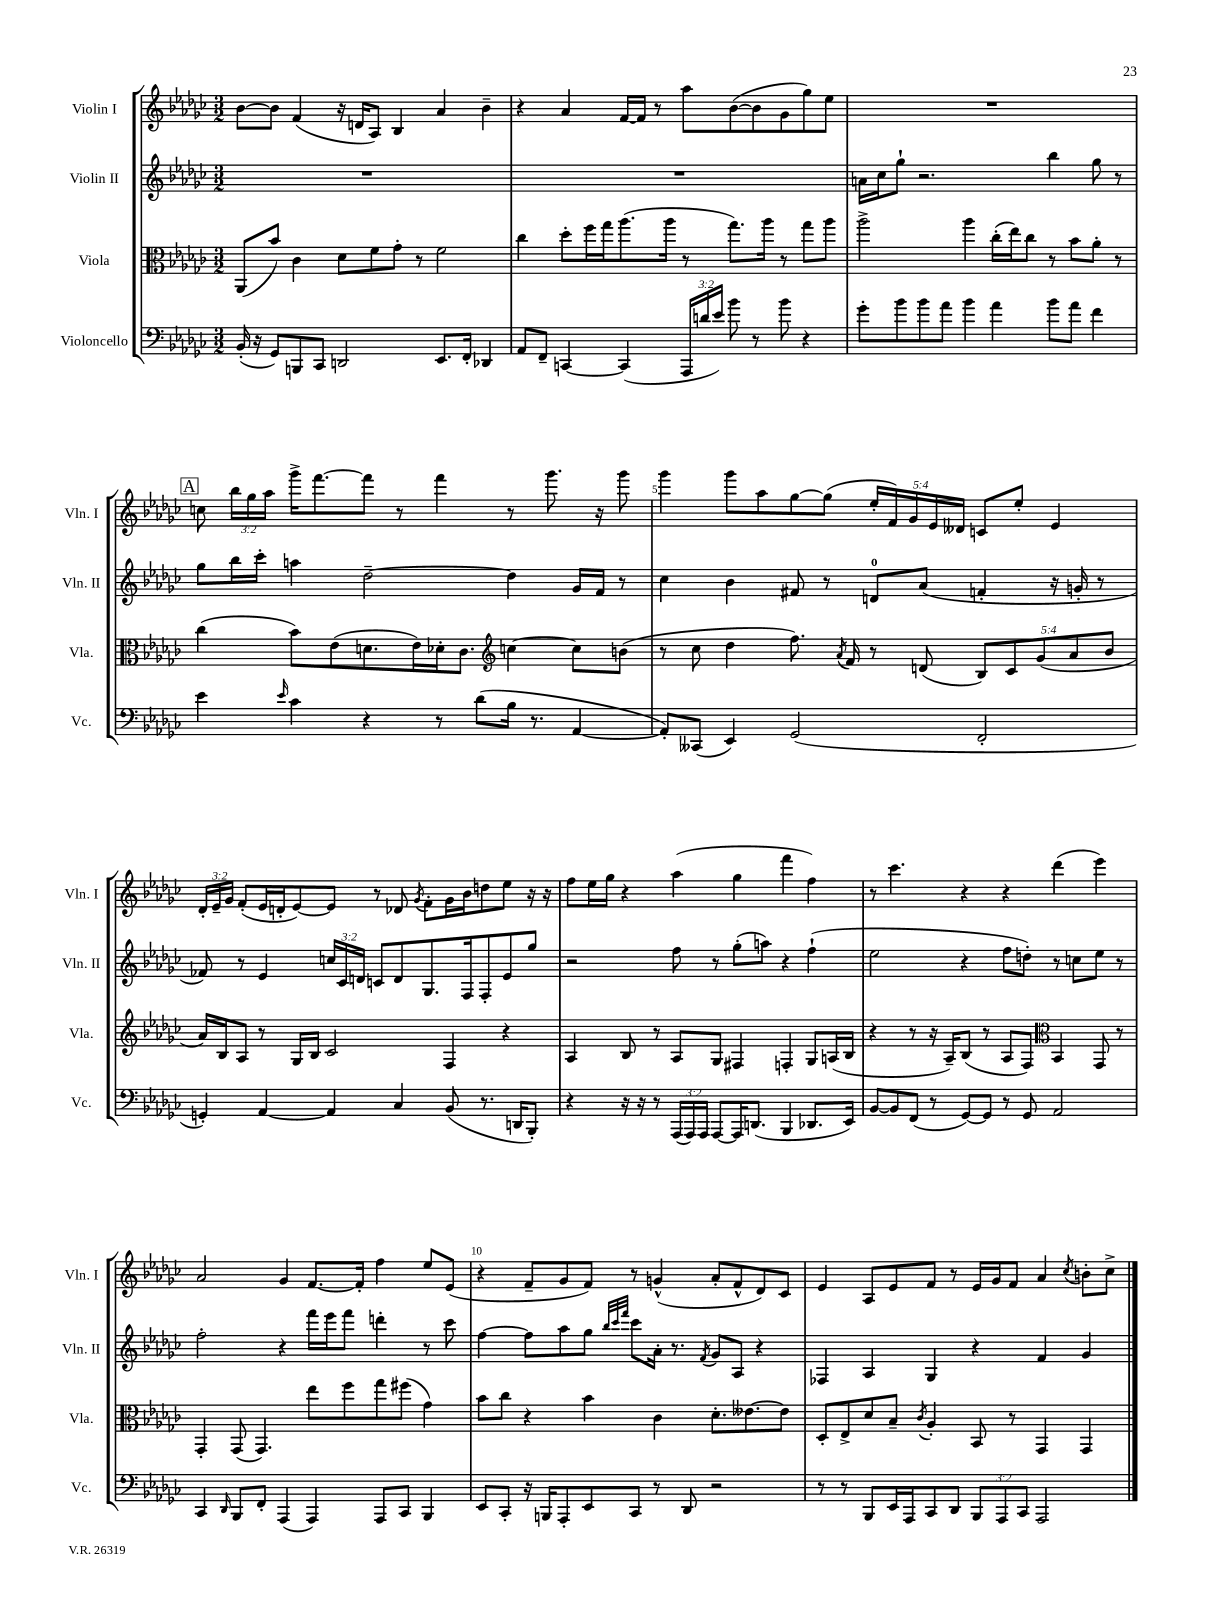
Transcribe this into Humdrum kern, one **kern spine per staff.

**kern	**kern	**kern	**kern
*part4	*part3	*part2	*part1
*staff4	*staff3	*staff2	*staff1
*I"Violoncello	*I"Viola	*I"Violin II	*I"Violin I
*I'Vc.	*I'Vla.	*I'Vln. II	*I'Vln. I
*clefF4	*clefC3	*clefG2	*clefG2
*k[b-e-a-d-g-c-]	*k[b-e-a-d-g-c-]	*k[b-e-a-d-g-c-]	*k[b-e-a-d-g-c-]
*M3/2	*M3/2	*M3/2	*M3/2
=1	=1	=1	=1
(16BB-'/	(8AA-/L	1.r	[8b-\L
16r	.	.	.
8GG-/L)	8b-/J)	.	8b-\J]
8BBBn/	4c-\	.	(4f/
8CC-/J	.	.	.
2DDn/	8d-\L	.	16r
.	.	.	16dn/KL
.	8f\	.	8A-/J)
.	8g-'\J	.	4B-/
.	8r	.	.
8.EE-/L	2f\	.	4a-/
16FF'/Jk	.	.	.
4DD-X/	.	.	4b-~\
=2	=2	=2	=2
8AA-/L	4cc-\	1.r	4r
8FF~/J	.	.	.
[4CCn/	8dd-'\L	.	4a-/
.	16ff\L	.	.
.	16gg-\J	.	.
(4CC/]	(8.aa-\	.	[16f/LL
.	.	.	16f/JJ]
.	.	.	8r
.	16aa-\Jk	.	.
24AAA-/LL	8r	.	8aa-\L
24dn/	.	.	.
24e-/JJ)	.	.	.
8b-\	8.gg-\L)	.	([8b-\
8r	.	.	8b-\]
.	16aa-\Jk	.	.
8b-\	8r	.	8g-\
4r	8gg-\L	.	8gg-\)
.	8aa-\J	.	8ee-\J
=3	=3	=3	=3
8g-'\L	2aa-^\	16an\LL	1.r
.	.	16cc-\J	.
8b-\	.	8gg-`\J	.
8b-\	.	2.r	.
8a-\J	.	.	.
4b-\	4aa-\	.	.
4a-\	(16cc-'\LL	.	.
.	16ee-\J)	.	.
.	8cc-\J	.	.
8b-\L	8r	4bb-\	.
8a-\J	8b-\L	.	.
4f\	8a-'\J	8gg-\	.
.	8r	8r	.
!!LO:LB:g=z
!!LO:REH:place=s1:t=A
=4	=4	=4	=4
4e-\	(4cc-\	8gg-\L	8ccn\
.	.	16bb-\L	24bb-\LL
.	.	.	24gg-\
.	.	16ccc-'\JJ	.
.	.	.	24aa-\JJ
16qqe-/	.	.	.
4c-\	8b-\L)	4aan\	16ggg-^\KL
.	.	.	[8.fff\
.	(8e-\	.	.
4r	8.dn\	[2dd-~\	8fff\J]
.	.	.	8r
.	16e-\L)	.	.
8r	16d-X'\J	.	4fff\
.	8.c-\J	.	.
(8d-\L	.	.	.
*	*clefG2	*	*
16B-\Jk	[4ccn\	4dd-\]	8r
8.r	.	.	.
.	.	.	8.ggg-\
[4AA-/	8cc\L]	16g-/LL	.
.	.	16f/JJ	16r
.	(8bn\J	8r	8ggg-\
=5	=5	=5	=5
8AA-'/L])	8r	4cc-\	4ggg-\
(8CC--X/J	8cc-\	.	.
4EE-/)	4dd-\	4b-\	8ggg-\L
.	.	.	8aa-\
(2GG-/	8.ff\)	8f#X/	[8gg-\
.	.	8r	(8gg-\J]
.	8qa-/	.	.
.	16f/	.	.
.	8r	8dn/L	20ee-'/LL
.	.	.	20f/)
.	.	.	20g-/
.	(8dn/	(8a-/J	.
.	.	.	20e-/
.	.	.	20d--X/JJ
2FF'/	10B-/L)	4fn'/	8cn/L
.	10c-/	.	.
.	.	.	8ee-'/J
.	(10g-/	.	.
.	.	16r	4e-/
.	10a-/	.	.
.	.	16gn'/	.
.	.	8r	.
.	10b-/J	.	.
!!LO:LB:g=z
=6	=6	=6	=6
4GGn'/)	16a-/LL)	8f-X/)	24d-'/LL
.	.	.	24e-~/
.	16B-/J	.	.
.	.	.	24g-/JJ
.	8A-/J	8r	(8f'/L
[4AA-/	8r	4e-/	16e-/L
.	.	.	16dn'/J
.	16G-/LL	.	[8e-/)
.	16B-/JJ	.	.
4AA-/]	2c-/	24ccn/LL	8e-/J]
.	.	24c-/	.
.	.	24dn/JJ	.
.	.	8cn/L	8r
4C-/	.	8d/	8d-X/
.	.	.	8qg-/
.	.	8.G-/	8f'\L
(8BB-/	4F/	.	16g-\L
.	.	16F/k	16b-\J
8.r	.	8F'/	8ddn\
.	4r	8e-/	8ee-\J
16DDn/KL	.	.	.
8BBB-'/J)	.	8gg-/J	16r
.	.	.	16r
=7	=7	=7	=7
4r	4A-/	2r	8ff\L
.	.	.	16ee-\L
.	.	.	16gg-\JJ
16r	8B-/	.	4r
16r	.	.	.
8r	8r	.	.
(24AAA-/LL	8A-/L	8ff\	(4aa-\
24AAA-/)	.	.	.
24AAA-/JJ	.	.	.
[8AAA-/L	8G-/J	8r	.
16AAA-/K]	4F#X/	(8gg-'\L	4gg-\
(8.DDn/J	.	.	.
.	.	8aan\J)	.
4BBB-/	4Fn'/	4r	4fff\
8.DD-X/L	8G-/L	(4ff`\	4ff\)
.	(16An/L	.	.
16EE-/Jk)	16B-/JJ	.	.
=8	=8	=8	=8
[8BB-/L	4r	2ee-\	8r
8BB-/]	.	.	4.ccc-\
(8FF/J	8r	.	.
8r	16r	.	.
.	16A-~/KL)	.	.
[8GG-/L)	(8B-/J	4r	4r
8GG-/J]	8r	.	.
8r	8A-/L	8ff\L	4r
8GG-/	8F/J)	8ddn'\J)	.
*	*clefC3	*	*
2AA-/	4BB-/	8r	(4ddd-\
.	.	8ccn\L	.
.	8GG-/	8ee-\J	4eee-\)
.	8r	8r	.
!!LO:LB:g=z
=9	=9	=9	=9
4CC-/	4GG-'/	2ff'\	2a-/
16qqDD-/	.	.	.
8BBB-/L	(8GG-/	.	.
8FF'/J	4.GG-/)	.	.
(4AAA-/	.	4r	4g-/
4AAA-/)	8ee-\L	16fff\LL	[8.f/L
.	.	16eee-\J	.
.	8ff\	8fff\J	.
.	.	.	16f'/Jk]
8AAA-/L	8gg-\	4dddn'\	4ff\
8CC-/J	(8ff#X\J	.	.
4BBB-/	4g-\)	8r	8ee-/L
.	.	8ccc-\	(8e-/J
=10	=10	=10	=10
8EE-/L	8b-\L	[4ff\	4r
8CC-'/J	8cc-\J	.	.
16r	4r	8ff\L]	8f~/L
16BBBn/KL	.	.	.
8AAA-'/	.	8aa-\	8g-/
8EE-/	4b-\	8gg-\J	8f/J)
.	.	32qqbb-/LLL	.
.	.	32qqccc-/	.
.	.	32qqfff/JJJ	.
8CC-/J	.	8ccc-\L	8r
8r	4c-\	16a-'\Jk	(4gn^^/
.	.	8.r	.
8DD-/	.	.	.
.	.	8qf/	.
2r	8.d-'\L	8g-/L	8a-'/L
.	.	8A-/J	8f^^/
.	[8.e--X\	.	.
.	.	4r	8d-/)
.	8e--\J]	.	8c-/J
=11	=11	=11	=11
8r	8D-'/L	4F-X/	4e-/
8r	8E-^/	.	.
8BBB-/L	8d-/	4A-/	8A-/L
16EE-/L	8B-~/J	.	8e-/
16AAA-/J	.	.	.
.	8qc-/	.	.
8CC-/	4A-'/	4G-/	8f/J
8DD-/J	.	.	8r
12BBB-/L	8BB-/	4r	16e-/LL
.	.	.	16g-/J
12AAA-/	.	.	.
.	8r	.	8f/J
12CC-/J	.	.	.
2AAA-/	4GG-/	4f/	4a-/
.	.	.	8qcc-/
.	4GG-/	4g-/	8bn'\L
.	.	.	8cc-^\J
==	==	==	==
*-	*-	*-	*-
